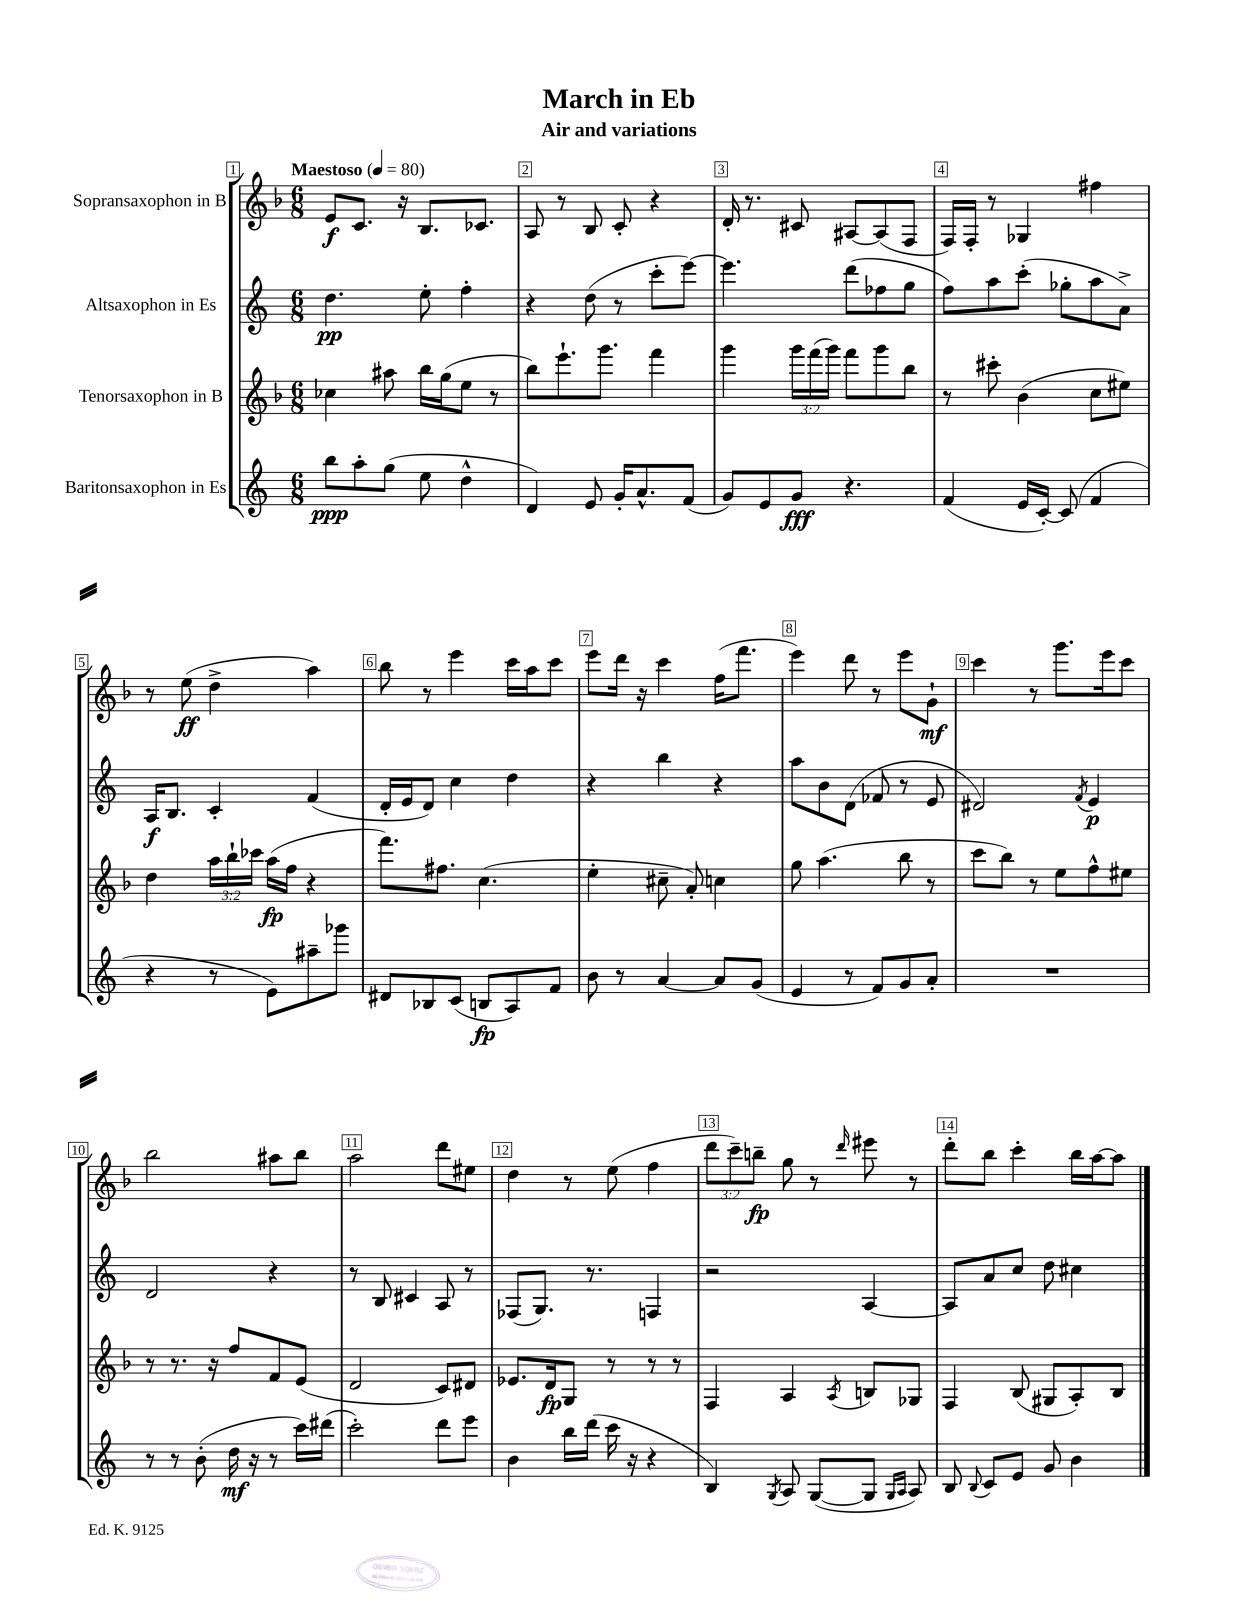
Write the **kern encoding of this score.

**kern	**kern	**kern	**kern
*staff4	*staff3	*staff2	*staff1
*clefG2	*clefG2	*clefG2	*clefG2
*k[]	*k[b-]	*k[]	*k[b-]
*M6/8	*M6/8	*M6/8	*M6/8
*MM80	*MM80	*MM80	*MM80
8bb	4cc-	4.dd	8e
8aa'	.	.	8.c
(8gg	8aa#	.	.
.	.	.	16r
8ee	16bb-	8ee'	8.B-
.	(16gg	.	.
4dd^^	8ee	4ff'	.
.	.	.	8.c-
.	8r	.	.
=	=	=	=
4d)	8bb-)	4r	8A
.	8.eee`	.	8r
8e	.	(8dd	8B-
.	8.ggg	.	.
16g'	.	8r	8c'
8.a^^	.	.	.
.	4fff	8ccc'	4r
(8f	.	[8eee)	.
=	=	=	=
8g)	4ggg	4.eee]	16d'
.	.	.	8.r
8e	.	.	.
8g	24ggg	.	8c#
.	(24fff	.	.
.	24ggg)	.	.
4.r	8fff	(8ddd	[8A#
.	8ggg	8ff-	(8A#]
.	8bb-	8gg	8F
=	=	=	=
(4f	8r	8ff)	16F)
.	.	.	16F'
.	8ccc#'	8aa	8r
16e	(4b-	(8ccc'	4G-
[16c')	.	.	.
(8c]	.	8gg-'	.
4f	8cc	8aa	4ff#
.	8ee#)	8a^)	.
=	=	=	=
4r	4dd	16A	8r
.	.	8.B	.
.	.	.	(8ee
8r	24aa	4c'	4dd^
.	24bb-`	.	.
.	24ccc-	.	.
8e)	(16aa	.	.
.	16ff	.	.
8aa#~	4r	(4f	4aa)
8ggg-	.	.	.
=	=	=	=
8d#	8.fff)	16d'	8bb-
.	.	16e	.
8B-	.	8d)	8r
.	8.ff#	.	.
(8c	.	4cc	4eee
8B	(4.cc	.	.
8A)	.	4dd	16ccc
.	.	.	16aa
8f	.	.	8ccc
=	=	=	=
8b	4ee'	4r	8eee
8r	.	.	16ddd
.	.	.	16r
[4a	8cc#~	4bb	4ccc
.	8a')	.	.
8a]	4cc	4r	(16ff
.	.	.	8.fff
(8g	.	.	.
=	=	=	=
4e	8gg	8aa	4eee)
.	(4.aa	8b	.
8r	.	(8d	8ddd
8f)	.	8f-	8r
8g	8bb-	8r	8eee
8a'	8r	8e	8g`
=	=	=	=
2.r	8ccc	2d#)	4ccc
.	8bb-)	.	.
.	8r	.	8r
.	8ee	.	8.ggg
.	.	8qf	.
.	8ff^^	4e	.
.	.	.	16eee
.	8ee#	.	8ccc
=	=	=	=
8r	8r	2d	2bb-
8r	8.r	.	.
(8b'	.	.	.
.	16r	.	.
16dd	8ff	.	.
16r	.	.	.
8r	8f	4r	8aa#
16ccc)	(8e	.	8bb-
(16ddd#	.	.	.
=	=	=	=
2ccc')	2d	8r	2aa
.	.	8B	.
.	.	4c#	.
8ddd	8c)	8A	8ddd
8eee	8d#	8r	8ee#
=	=	=	=
4b	8.e-	(8F-	4dd
.	.	8.G)	.
.	16d	.	.
16bb	8G	.	8r
(16ddd	.	8.r	.
16ccc	8r	.	(8ee
16r	.	.	.
4r	8r	4F	4ff
.	8r	.	.
=	=	=	=
4B)	4F	2r	12ddd
.	.	.	12ccc~)
.	.	.	12bb~
8qG	.	.	.
8A	4A	.	8gg
([8G	.	.	8r
.	8qA	.	16qqddd
8G]	8B	[4A	8eee#
16qqG	.	.	.
16qqA	.	.	.
8A)	8G-	.	8r
=	=	=	=
8B	4F	8A]	8ddd'
8qqB	.	.	.
8c	.	8a	8bb-
8e	(8B-	8cc	4ccc'
8g	8G#	8dd	.
4b	8A')	4cc#	16bb-
.	.	.	[16aa
.	8B-	.	8aa]
==	==	==	==
*-	*-	*-	*-
